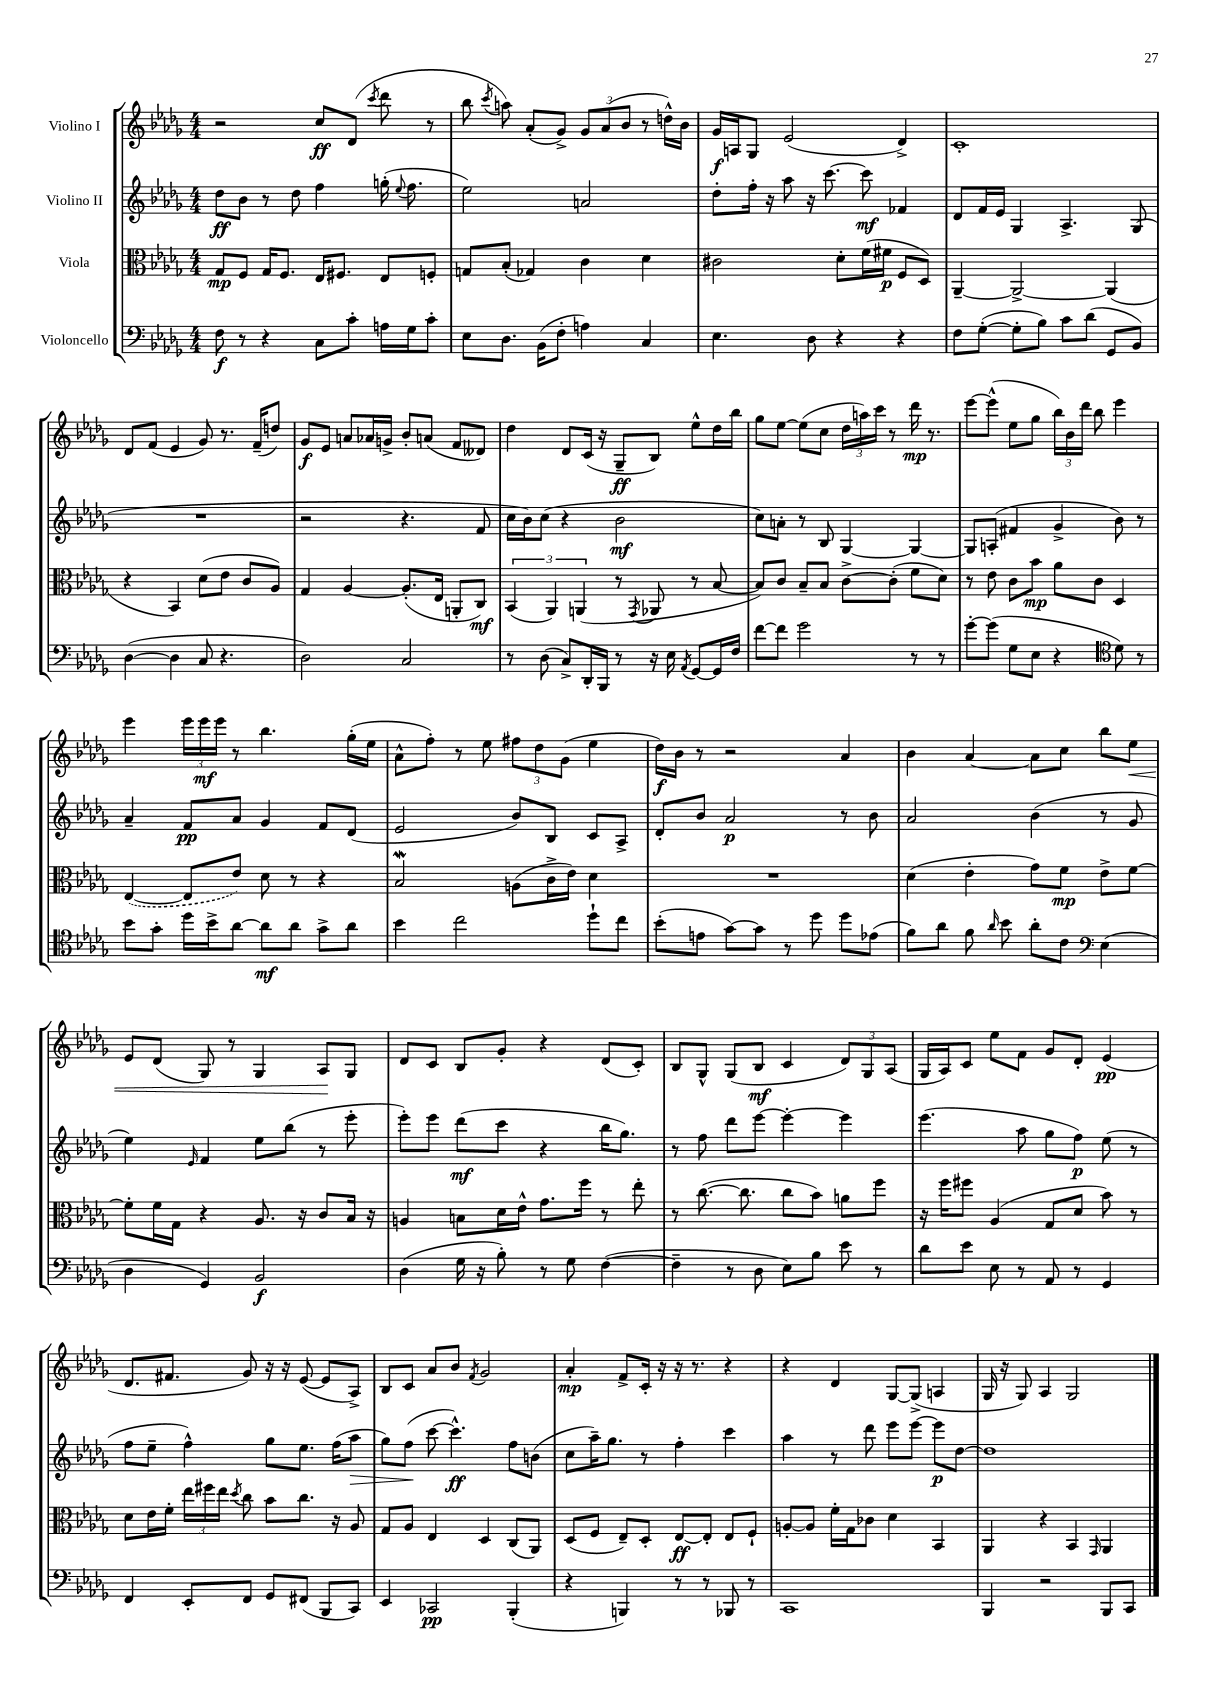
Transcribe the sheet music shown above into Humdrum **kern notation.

**kern	**kern	**kern	**kern
*staff4	*staff3	*staff2	*staff1
*clefF4	*clefC3	*clefG2	*clefG2
*k[b-e-a-d-g-]	*k[b-e-a-d-g-]	*k[b-e-a-d-g-]	*k[b-e-a-d-g-]
*M4/4	*M4/4	*M4/4	*M4/4
8F\	8G-/L	8dd-\L	2r
8r	8F/J	8b-\J	.
4r	16G-/LK	8r	.
.	8.F/J	.	.
.	.	8dd-\	.
8C\L	16E-/LK	4ff\	8cc/L
.	8.F#/J	.	.
8c'\J	.	.	(8d-/J
.	.	.	8qccc/
16A\LL	8E-/L	(16gg'\	8ddd-\
.	.	8qqee-/	.
16G-\J	.	8.ff\	.
8c'\J	8F'/J	.	8r
=	=	=	=
8E-\L	8G/L	2ee-\)	8bb-\
.	.	.	8qccc/
8.D-\J	(8B-'/J	.	8aa\)
.	4G-/)	.	(8a-'/L
(16BB-\LK	.	.	.
8F'\J	.	.	8g-^/J)
4A\)	4c\	2a/	12g-/L
.	.	.	(12a-/
.	.	.	12b-/J
4C/	4d-\	.	8r
.	.	.	16dd^^\LL)
.	.	.	16b-\JJ
=	=	=	=
4.E-\	2c#\	8dd-'\L	16g-/LL
.	.	.	16A/J
.	.	16ff'\Jk	8G-/J
.	.	16r	.
.	.	8aa-\	(2e-/
8D-\	.	16r	.
.	.	[8.ccc\	.
4r	8d-'\L	.	.
.	(16f\L	8ccc\]	.
.	16f#\JJ	.	.
4r	8F/L	4f-/	4d-^/)
.	8D-/J)	.	.
=	=	=	=
8F\L	[4AA-~/	8d-/L	1c'
([8G-'\J	.	16f/L	.
.	.	16e-/JJ	.
8G-'\]L	2AA-^/_	4G-/	.
8B-\J)	.	.	.
8c\L	.	4.A-^/	.
(8d-\J	.	.	.
8GG-/L	(4AA-/]	.	.
8BB-/J)	.	(8G-/	.
=	=	=	=
([4D-\	4r	1r	8d-/L
.	.	.	(8f/J
4D-\]	4BB-/)	.	4e-/
8C/	(8d-\L	.	8g-/)
4.r	8e-\J	.	8.r
.	8c/L	.	.
.	.	.	(16f~/LK
.	8A-/J)	.	8dd/J)
=	=	=	=
2D-\)	4G-/	2r	8g-/L
.	.	.	8e-/J
.	[4A-/	.	8a/L
.	.	.	16a-/L
.	.	.	16g^/JJ
2C/	(8.A-'/]L	4.r	8b-'/L
.	.	.	(8a/J
.	16E-/Jk	.	.
.	8AA'/L	.	8f/L
.	8C/J)	8f/	8d--/J)
=	=	=	=
8r	(6BB-/	16cc\LL	4dd-\
.	.	16b-\J)	.
(8D-\	.	(8cc\J	.
.	6AA-/)	.	.
8C^/L)	.	4r	8d-/L
.	(6AA/	.	.
16DD-'/L	.	.	(16c/Jk
16BBB-/JJ	.	.	16r
8r	8r	2b-\	8G-~/L
.	8qGG-/	.	.
16r	8AA-/	.	8B-/J)
16E-\	.	.	.
8qAA-/	.	.	.
[8GG-/L	8r	.	8ee-^^\L
16GG-/]L	[8B-/	.	16dd-\L
16F/JJ	.	.	16bb-\JJ
=	=	=	=
[8f\L	8B-/]L)	8cc\L)	8gg-\L
8f\]J	8c/J	8a'\J	[8ee-\J
2g-\	8B-~/L	8r	(8ee-\]L
.	8B-/J	8B-/	8cc\J
.	[8c^\L	[4G-/	24dd-\LL
.	.	.	24aa\)
.	.	.	24ccc\JJ
.	(8c'\]J	.	8r
8r	8f\L	4G-/_	16ddd-\
.	.	.	8.r
8r	8d-\J)	.	.
=	=	=	=
[8g-'\L	8r	8G-/]L	[8eee-\L
(8g-\]J	8e-\	(8A'/J	(8eee-^^\]J
8G-\L	8c\L	4f#/	8ee-\L
8E-\J	8b-\J	.	8gg-\J
4r	8a-\L	4g-^/	24bb-\LL)
.	.	.	24b-\
.	.	.	24ddd-\JJ
.	8c\J	.	8bb-\
*clefC4	*	*	*
8d-\)	4D-/	8b-\)	4eee-\
8r	.	8r	.
=	=	=	=
8b-\L	([4E-/	4a-~/	4eee-\
8g-'\J	.	.	.
16dd-\LL	8E-/]L	8f/L	24eee-\LL
.	.	.	24eee-\
16b-^\J	.	.	.
.	.	.	24eee-\JJ
[8a-\J	8e-/J)	8a-/J	8r
8a-\]L	8d-\	4g-/	4.bb-\
8a-\J	8r	.	.
8g-^\L	4r	8f/L	.
8a-\J	.	(8d-/J	(16gg-'\LL
.	.	.	16ee-\JJ
=	=	=	=
4b-\	2B-/	2e-/	8a-^^\L
.	.	.	8ff'\J)
2cc\	.	.	8r
.	.	.	8ee-\
.	(8A\L	8b-/L)	12ff#\L
.	.	.	12dd-\
.	16c^\L	8B-/J	.
.	.	.	(12g-\J
.	16e-\JJ)	.	.
8dd-`\L	4d-\	8c/L	4ee-\
8cc\J	.	8A-^/J	.
=	=	=	=
(8b-'\L	1r	8d-'/L	16dd-\LL)
.	.	.	16b-\JJ
8e\J	.	8b-/J	8r
[8g-\L)	.	2a-/	2r
8g-\]J	.	.	.
8r	.	.	.
8dd-\	.	.	.
8dd-\L	.	8r	4a-/
(8e-\J	.	8b-\	.
=	=	=	=
8f\L)	(4d-\	2a-/	4b-\
8a-\J	.	.	.
8f\	4e-'\	.	[4a-/
16qqa-/	.	.	.
8b-\	.	.	.
8a-'\L	8g-\L)	(4b-\	8a-\]L
8c\J	8f\J	.	8cc\J
*clefF4	*	*	*
(4E-\	8e-^\L	8r	8bb-\L
.	[8f\J	8g-/	8ee-\J
=	=	=	=
4D-\	8f'\]L	4ee-\)	8e-/L
.	16f\L	.	(8d-/J
.	16G-\JJ	.	.
.	.	16qqe-/	.
4GG-/)	4r	4f/	8G-/)
.	.	.	8r
2BB-/	8.A-/	8ee-\L	4G-/
.	.	(8bb-\J	.
.	16r	.	.
.	8c/L	8r	8A-/L
.	16B-/Jk	8eee-'\	8G-/J
.	16r	.	.
=	=	=	=
(4D-\	4A/	8eee-'\L)	8d-/L
.	.	8eee-\J	8c/J
16G-\	8B\L	(8ddd-\L	8B-/L
16r	.	.	.
8B-'\)	16d-\L	8ccc\J	8g-'/J
.	16e-^^\JJ	.	.
8r	8.g-\L	4r	4r
8G-\	.	.	.
.	16ff\Jk	.	.
([4F\	8r	16bb-\LK	(8d-/L
.	.	8.gg-\J)	.
.	8ee-'\	.	8c'/J)
=	=	=	=
4F~\]	8r	8r	8B-/L
.	([8.cc\	8ff\	8G-^^/J
8r	.	8ddd-\L	(8G-/L
.	8.cc\]	.	.
8D-\	.	[8eee-\J	8B-/J
8E-\L)	8cc\L	4eee-'\_	4c/
8B-\J	8b-\J)	.	.
8e-\	8a\L	4eee-\]	12d-/L)
.	.	.	12G-/
8r	8ff\J	.	.
.	.	.	(12A-/J
=	=	=	=
8d-\L	16r	(4.eee-\	16G-/LL
.	16ff\LK	.	16A-/J)
8e-\J	8ff#\J	.	8c/J
8E-\	(4A-/	.	8ee-\L
8r	.	8aa-\	8f\J
8AA-/	8G-/L	8gg-\L	8g-/L
8r	8d-/J	8ff\J)	8d-'/J
4GG-/	8b-\)	(8ee-\	(4e-/
.	8r	8r	.
=	=	=	=
4FF/	8d-\L	8ff\L	8.d-/L
.	16e-\L	8ee-~\J	.
.	16f'\JJ	.	8.f#/J
8EE-'/L	24ee-\LL	4ff^^\)	.
.	24ff#\	.	.
.	24ee-\JJ	.	.
.	8qdd-/	.	.
8FF/J	8cc\	.	8g-/)
8GG-/L	8b-\L	8gg-\L	16r
.	.	.	16r
(8FF#/J	8.cc\J	8.ee-\J	([8e-/
8BBB-/L	.	.	8e-/]L
.	16r	(16ff\LK	.
8CC/J)	8A-/	8aa-\J	8A-^/J)
=	=	=	=
4EE-/	8G-/L	8gg-\L)	8B-/L
.	8A-/J	(8ff\J	8c/J
2CC-/	4E-/	[8ccc\	8a-/L
.	.	4.ccc^^\])	8b-/J
.	.	.	8qf/
.	4D-/	.	2g-/
(4BBB-'/	(8C/L	8ff\L	.
.	8AA-/J)	(8b\J	.
=	=	=	=
4r	(8D-/L	8cc\L	4a-'/
.	8F/J	16aa-~\K)	.
.	.	8.gg-\J	.
4BBB/)	8E-~/L)	.	8f^/L
.	8D-'/J	8r	16c'/Jk
.	.	.	16r
8r	[8E-/L	4ff'\	16r
.	.	.	8.r
8r	8E-'/]J	.	.
8BBB-/	8E-/L	4ccc\	4r
8r	8F`/J	.	.
=	=	=	=
1CC	[8A'/L	4aa-\	4r
.	8A/]J	.	.
.	16f'\LL	8r	4d-/
.	16G-\J	.	.
.	8c-\J	8ddd-\	.
.	4d-\	8eee-\L	[8G-/L
.	.	[8eee-\J	(8G-^/]J
.	4BB-/	8eee-\]L	4A/
.	.	[8dd-\J	.
=	=	=	=
4BBB-/	4AA-/	1dd-]	16G-/
.	.	.	16r
.	.	.	8G-/)
2r	4r	.	4A-/
.	4BB-/	.	2G-/
.	16qqGG-/	.	.
8BBB-/L	4AA-/	.	.
8CC/J	.	.	.
==	==	==	==
*-	*-	*-	*-
